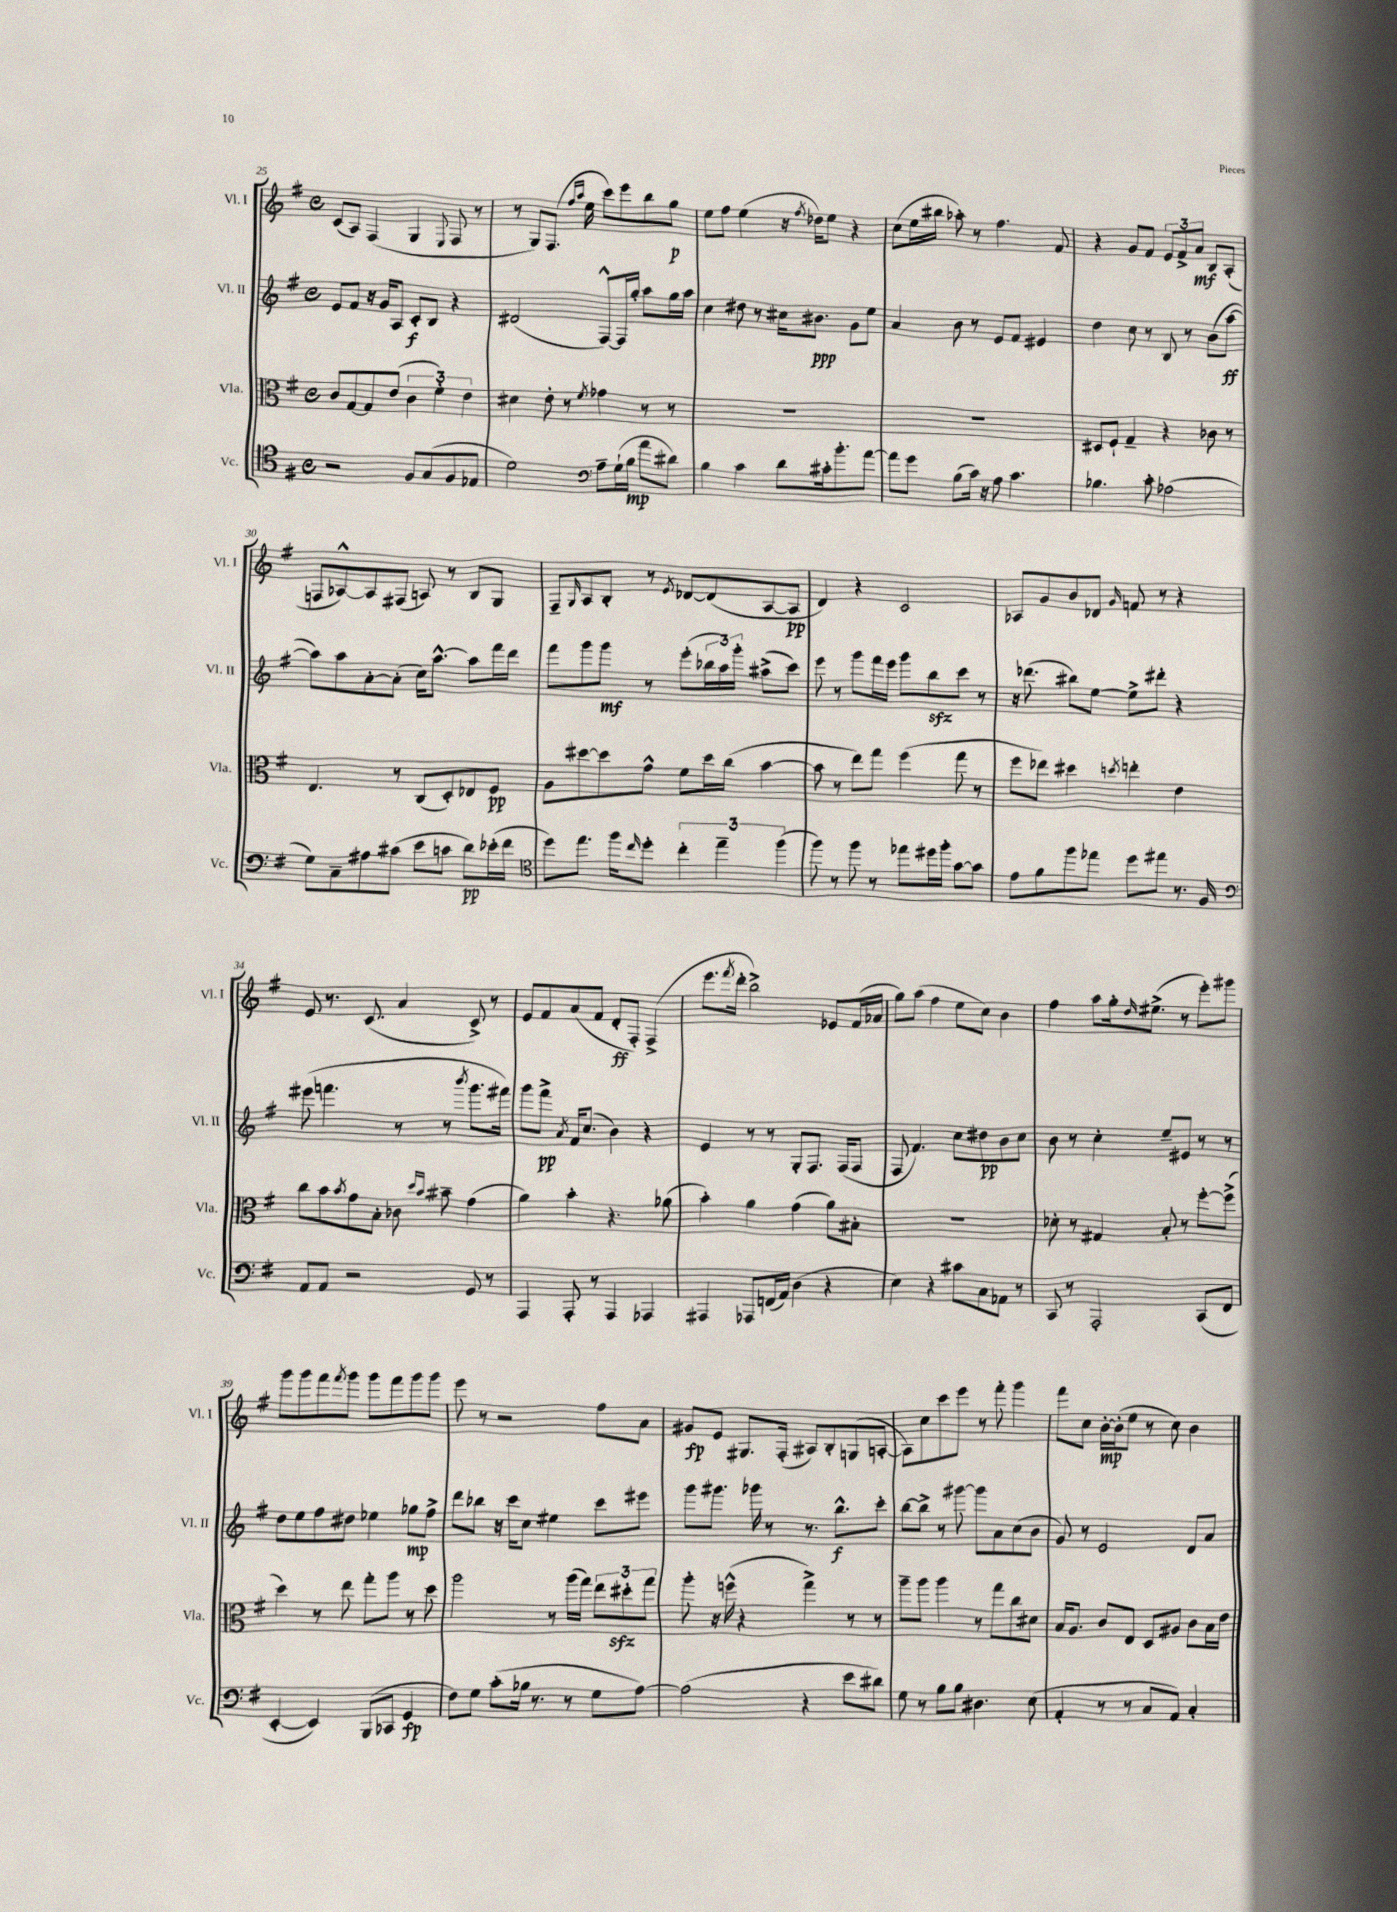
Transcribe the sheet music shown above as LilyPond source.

<<
\new StaffGroup <<
\new Staff = "s0" \with { instrumentName = "Vl. I" shortInstrumentName = "Vl. I" } {
    \clef treble \key g \major \defaultTimeSignature \time 4/4
    c'8( a8) fis4( g4 \appoggiatura { e8 } fis8 r8 |
    r8 g8) fis8.( \grace { fis''16 a''16 } e''16 c'''8) e'''8 b''8 g''8\p |
    e''8 fis''8 e''4( r16 \acciaccatura { fis''8 } des''16) e''8 r4 |
    c''8( e''16 bis''16 aes''8-.) r8 fis''4. fis'8 |
    r4 g'8 fis'8 \tuplet 3/2 { e'8 fis'8-> a'8\mf } b8 a8-.( |
    f8 aes8~-^) aes8 fis8( a8) r8 b8 g8 |
    fis8-- \grace { g16 } a8 b8-. r8 \acciaccatura { e'8 } des'8~ des'8( a8~ a8\pp |
    d'4) r4 c'2 |
    aes8 g'8 b'8 des'8 \grace { g'16 } f'8 r8 r4 |
    e'8 r8. c'8.( a'4 c'8->) r8 |
    e'8 fis'8 a'8( fis'8 d'8-.\ff fis8-.) fis4->( |
    e'''8. \acciaccatura { fis'''8 } d'''16-. b''2->) ees'8 fis'16( aes'16 |
    g''8) a''8( fis''4 e''8 c''8) b'4 |
    fis''4 a''8 g''16-. \grace { d''16 } eis''8.->( r8 e'''8-.) gis'''8 |
    g'''8 g'''8 fis'''8 \acciaccatura { fis'''8 } g'''8 g'''8 fis'''8 g'''8 g'''8 |
    e'''8 r8 r2 fis''8 a'8 |
    gis'8\fp e'8 gis8. fis16-.( ais8) b8-. g8( a8~-. |
    a8) c''8 c'''8 e'''8 r8 fis'''8-. g'''4 |
    fis'''8 c''8 b'16~-.\mp b'16-.( e''8 r8 c''8) b'4 \bar "|." |
}
\new Staff = "s1" \with { instrumentName = "Vl. II" shortInstrumentName = "Vl. II" } {
    \clef treble \key g \major \defaultTimeSignature \time 4/4
    e'8 fis'8 r16 g'16 a8 c'8-.\f b8 r4 |
    dis'2( fis8~-^) fis16 g''16-. a''8 g''16 a''16 |
    c''4 dis''8 r8 cis''16 bis'8.\ppp g'8 e''8 |
    a'4 b'8 r8 e'8 fis'8 eis'4 |
    d''4 c''8 r8 b8 r8 b'8( a''8~\ff |
    a''8) a''8 a'8~-. a'8-.( c''16) a''8.~-^ a''8 fis'''16 d'''16 |
    fis'''8 g'''8 g'''8\mf r8 e'''8-.( \tuplet 3/2 { bes''16 a''16) g'''16-. } ais''8->( c'''8) |
    e'''8 r8 g'''8 fis'''16 e'''16 g'''8 b''8\sfz c'''8 r8 |
    r16 des'''8.( bis''8) e''8~ e''8-> dis'''8-. r4 |
    eis'''8( f'''4. r8 r8 \acciaccatura { b'''8 } g'''8. fis'''16) |
    g'''8 fis'''8->\pp \acciaccatura { a'8 } fis'16 c''8.( b'4) r4 |
    e'4 r8 r8 g8-. fis8. fis16( fis8 |
    fis8 fis'4.) c''8 dis''8\pp b'8 c''8 |
    b'8 r8 c''4-. e''8-- eis'8 r8 r8 |
    d''8 e''8 fis''8 dis''8 ees''4 ges''8\mp fis''8-> |
    d'''8 bes''8 r16 c'''16 c''8 eis''4 c'''8 eis'''8 |
    g'''8 gis'''8. ges'''16 r8 r8. b''8.-^\f c'''8-. |
    b''8~ b''8-> r8 gis'''8~ gis'''8 a'8 c''8( b'8 |
    g'8) r8 e'2 d'8 a'8 \bar "|." |
}
\new Staff = "s2" \with { instrumentName = "Vla." shortInstrumentName = "Vla." } {
    \clef alto \key g \major \defaultTimeSignature \time 4/4
    c'8 g8~ g8 e'8( \tuplet 3/2 { c'4 fis'4-.) e'4 } |
    dis'4 e'8-. r8 \acciaccatura { fis'8 } ges'4 r8 r8 |
    R1 |
    R1 |
    dis8 fis8-! g4-- r4 ces'8 r8 |
    e4. r8 c8( d8-.) ees8 fis8\pp |
    a8 dis''8~ dis''8 g'8-^ fis'8 dis''16 c''16( b'4~ |
    b'8 r8 e''8) g''8 fis''4( g''8 r8 |
    fis''8 ees''8) dis''4 \acciaccatura { d''8 } e''4-. e'4 |
    c''8 b'8 \acciaccatura { b'8 } g'8 b8-. ces'8 \grace { d''16 b'16 } bis'8-- g'4( |
    a'4) b'4-. r4. aes'8( |
    b'4-.) a'4 g'4( a'8) bis8-. |
    R1 |
    des'8-. r8 gis4 b8-. r8 fis''8~-. fis''8->( |
    d''4) r8 e''8 g''8-. a''8 r8 d''8 |
    a''2 r8 a''16( g''16) \tuplet 3/2 { e''8 dis''8-.\sfz g''8 } |
    a''8-. r16 f''16-^( r4 g''4->) r8 r8 |
    a''8-- a''8 a''4 r8 g''8 c''8 dis'8 |
    b16 a8. c'8 e8 d8 ais8 c'8 b16 e'16 \bar "|." |
}
\new Staff = "s3" \with { instrumentName = "Vc." shortInstrumentName = "Vc." } {
    \clef tenor \key g \major \defaultTimeSignature \time 4/4
    r2 fis8 g8( fis8 ees8 |
    d'2) \clef bass a8-- g16-!( b16\mp a'8 dis'8) |
    b4 c'4 d'8 cis'16-. b'8.-. a'8~ |
    a'8 g'8 b8( c'16) r16 a8 c'4. |
    bes4. c'8-. aes2( |
    g8) c8-- ais8 cis'8( e'8 c'8 d'8\pp) ees'16-.( fis'16 |
    \clef tenor d''8) e''8. fis''16 \grace { c''16 } d''8-. \tuplet 3/2 { c''4-. e''4-- fis''4( } |
    fis''8) r8 fis''8 r8 ees''8 dis''16 fis''16-. g'8~ g'8 |
    e'8 fis'8 fis''8 ees''8 d''8 eis''8 r8. fis16 |
    \clef bass a,8 a,8 r2 g,8 r8 |
    a,,4 a,,8-. r8 a,,4 aes,,4 |
    ais,,4 aes,,8 f,16( a,16) d4( r4 |
    e4) r4 cis'8 c8 aes,8 r8 |
    c,8 r8 a,,2-. c,8( fis,8 |
    e,4~-. e,4) b,,8( ces,8 g,4\fp |
    fis8) g8 c'8-.( bes16 r8. r8 g8 a8~) |
    a2( r4 e'8 dis'8) |
    g8 r8 b8 b8 dis4. e8( |
    a,4-. r8 r8 c8 a,8) c4-. \bar "|." |
}
>>
>>
\layout { \context { \Score currentBarNumber = #25 } }
